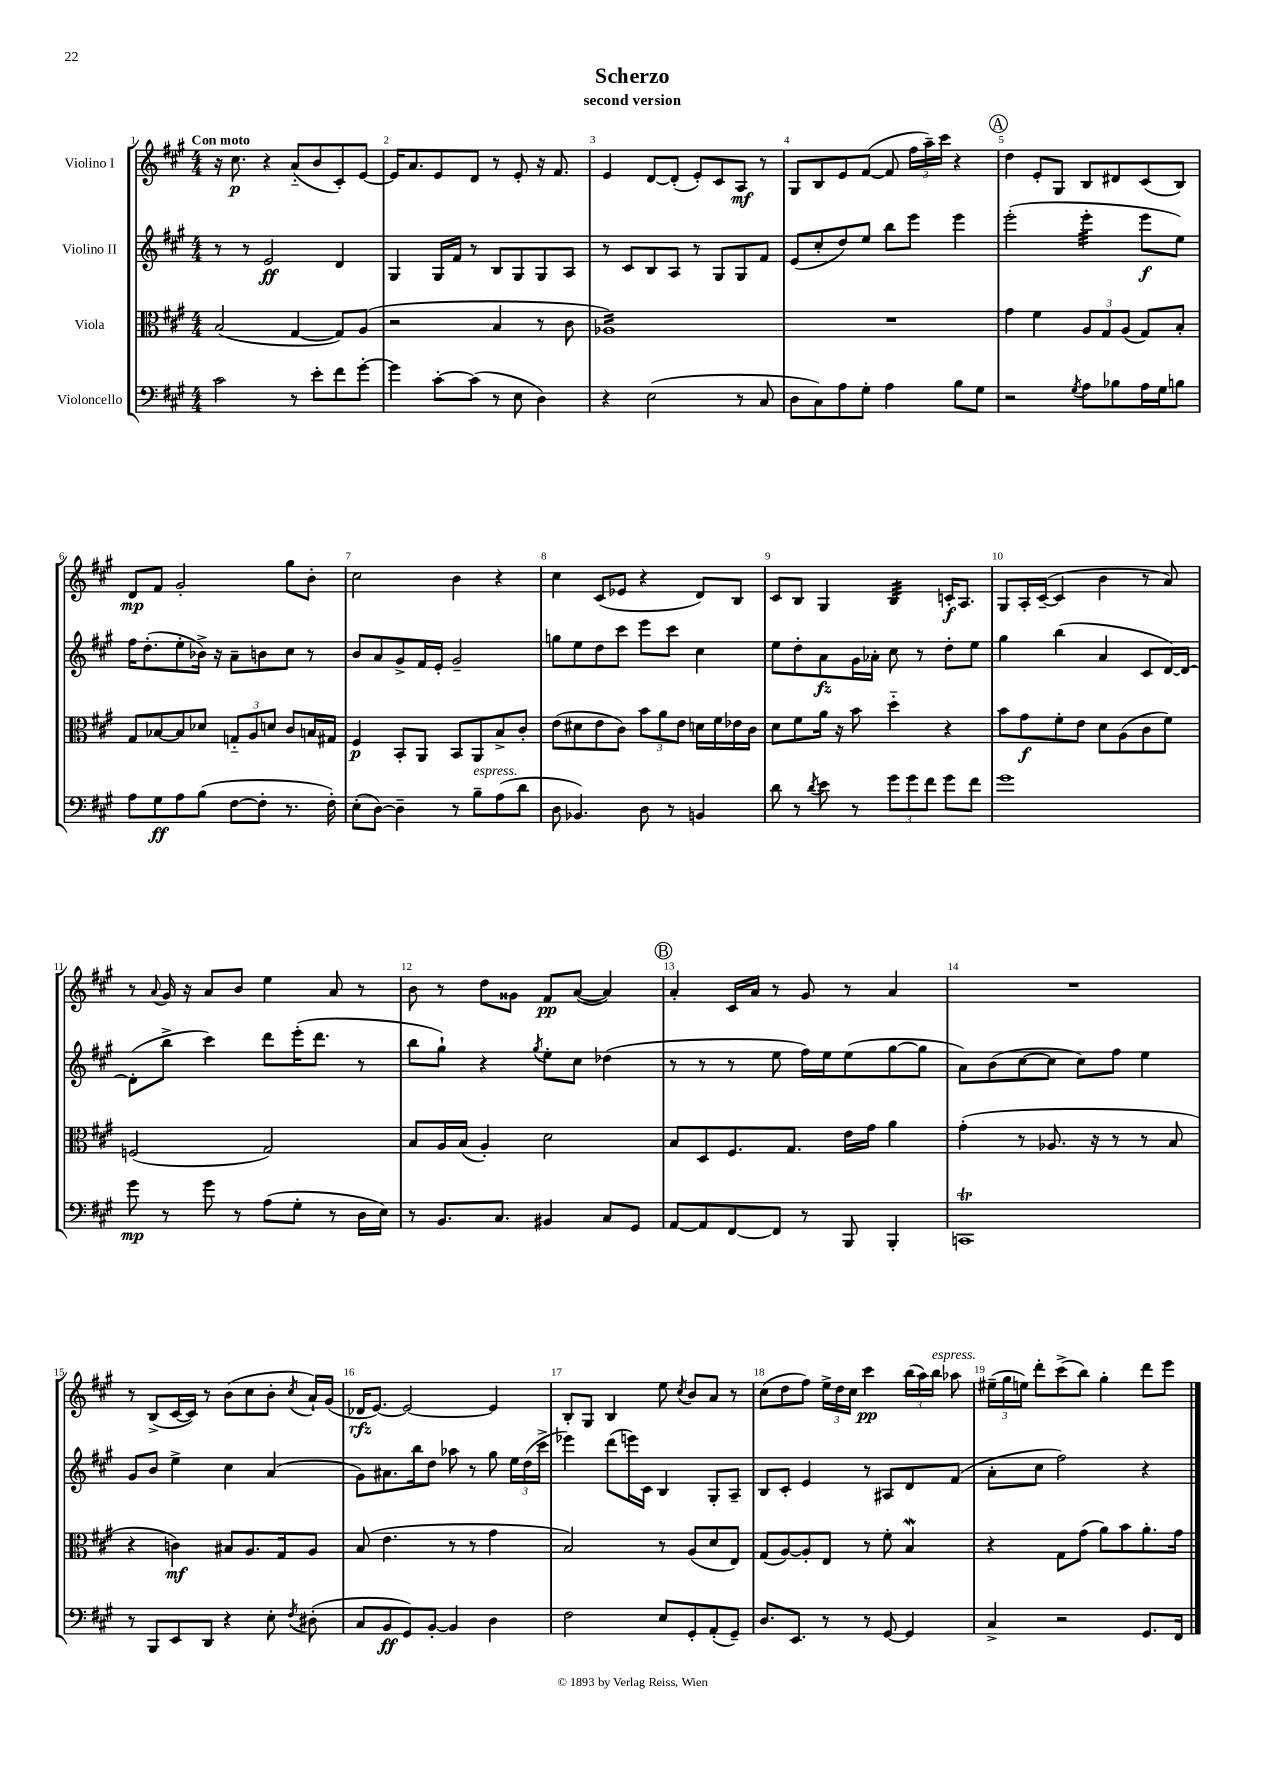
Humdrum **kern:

**kern	**kern	**kern	**kern
*staff4	*staff3	*staff2	*staff1
*clefF4	*clefC3	*clefG2	*clefG2
*k[f#c#g#]	*k[f#c#g#]	*k[f#c#g#]	*k[f#c#g#]
*M4/4	*M4/4	*M4/4	*M4/4
2c#	(2B	8r	16r
.	.	.	8.cc#
.	.	8r	.
.	.	2e	4r
8r	[4G#	.	(8a'~
8e'	.	.	8b
8f#	8G#])	4d	8c#')
[8g#'	(8A	.	[8e
=	=	=	=
4g#]	2r	4G#	16e]
.	.	.	8.a
[8c#'	.	16G#	8e
.	.	16f#	.
(8c#]	.	8r	8d
8r	4B	8B	8r
8E	.	8G#	8e'
4D)	8r	8G#	16r
.	.	.	8.f#
.	8c#	8A	.
=	=	=	=
4r	1A-)	8r	4e
.	.	8c#	.
(2E	.	8B	[8d
.	.	8A	(8d']
.	.	8r	8e')
.	.	8G#	8c#
8r	.	8G#	8A
8C#	.	8f#	8r
=	=	=	=
8D	1r	(8e	8G#
8C#)	.	8cc#'	8B
8A	.	8dd)	8e
8G#'	.	8ee	([8f#
4A	.	8bb	8f#]
.	.	8eee	24ff#
.	.	.	24aa~)
.	.	.	24ccc#
8B	.	4eee	4r
8G#	.	.	.
=	=	=	=
2r	4g#	(2eee'	4dd
.	4f#	.	8e'
.	.	.	8G#
8qG#	.	.	.
8A	12A	4eee'	8B
.	12G#	.	.
8B-	.	.	8d#
.	(12A	.	.
16A	8G#)	8eee	(8c#
16G#	.	.	.
8B	8B'	8ee)	8B)
=	=	=	=
8A	8G#	16ff#	8d
.	.	(8.dd'	.
8G#	[8B-	.	8f#
8A	8B-]	8ee'	2g#'
(8B	8d-	16b-^)	.
.	.	16r	.
[8F#	12G'~	8a~	.
.	12A	.	.
8F#']	.	8b	.
.	12d	.	.
8.r	8c#	8cc#	8gg#
.	16B	8r	8b'
16F#')	16G#	.	.
=	=	=	=
(8E'	4F#	8b	2cc#
[8D)	.	8a	.
4D~]	8BB'	8g#^	.
.	8AA	16f#	.
.	.	16e'	.
8r	8BB	2g#~	4b
8B~	8AA	.	.
(8A	8B^	.	4r
8d	8c#'	.	.
=	=	=	=
8D	(8e	8gg	4cc#
4.BB-)	8d#	8ee	.
.	8e	8dd	(8c#
.	8c#)	8ccc#	8e-
8D	12b	8eee	4r
.	12a	.	.
8r	.	8ccc#	.
.	12e	.	.
4BB	16d	4cc#	8d)
.	16f#	.	.
.	16e-	.	8B
.	16c#	.	.
=	=	=	=
8d	8d	8ee	8c#
8r	8f#	8dd'	8B
8qd	.	.	.
8e	16a	8a	4G#
.	16r	.	.
8r	8b	16g#	.
.	.	16a-'	.
12g#	4dd'~	8cc#	4B
12g#	.	.	.
.	.	8r	.
12f#	.	.	.
8g#	4r	8dd'	16c'
.	.	.	8.A
8f#	.	8ee	.
=	=	=	=
1g#	8b	4gg#	8G#
.	8g#	.	16A'
.	.	.	([16c#~
.	8f#'	(4bb	4c#]
.	8e	.	.
.	8d	4a	4b
.	(8A	.	.
.	8c#	8c#	8r
.	8f#)	[16d)	8a)
.	.	16d_	.
=	=	=	=
8g#	(2F	(8d']	8r
.	.	.	8qqa
8r	.	8bb^	16g#
.	.	.	16r
8g#	.	4ccc#)	8a
8r	.	.	8b
(8A	2G#)	8ddd	4ee
8G#'	.	(16eee'	.
.	.	8.ddd	.
8r	.	.	8a
16D	.	8r	8r
16E)	.	.	.
=	=	=	=
8r	8B	8bb	8b
8.BB	16A	8gg#`)	8r
.	(16B	.	.
.	4A')	4r	8dd
8.C#	.	.	.
.	.	.	8g##
.	.	8qgg#	.
4BB#	2d	8ee'	8f#
.	.	8cc#	([8a
8C#	.	(4dd-	4a])
8GG#	.	.	.
=	=	=	=
[8AA	8B	8r	4a'
8AA]	8D	8r	.
[8FF#	8.F#	8r	16c#
.	.	.	16a
8FF#]	.	8ee	8r
.	8.G#	.	.
8r	.	16ff#)	8g#
.	.	16ee	.
8BBB	16e	(8ee	8r
.	16g#	.	.
4BBB'	4a	[8gg#	4a
.	.	8gg#]	.
=	=	=	=
1CC	(4g#'	8a)	1r
.	.	(8b	.
.	8r	[8cc#	.
.	8.A-	8cc#]	.
.	.	8cc#)	.
.	16r	.	.
.	8r	8ff#	.
.	8r	4ee	.
.	8B	.	.
=	=	=	=
8r	4r	8g#	8r
8BBB	.	8b	(8B^
8EE	4c)	4ee^	[16c#
.	.	.	16c#])
8DD	.	.	8r
4r	8B#	4cc#	(8b
.	8.A	.	8cc#
8E'	.	(4a	8b'
.	16G#	.	.
8qF#	.	.	8qcc#
(8D#'	8A	.	16a`)
.	.	.	(16g#
=	=	=	=
8C#	(8B	8g#)	16d-
.	.	.	[8.e)
8BB	4.e	8.a#	.
8GG#)	.	.	2e_
.	.	16bb	.
[8BB'	.	8dd	.
4BB]	8r	8aa-	.
.	8r	8r	.
4D	4g#	8gg#	4e]
.	.	24ee	.
.	.	(24dd	.
.	.	24ccc#^	.
=	=	=	=
2F#	2B)	4eee-)	8B'
.	.	.	8G#
.	.	(8ddd	4B
.	.	16eee)	.
.	.	16c#	.
8E	8r	4B	8ee
.	.	.	8qcc#
8GG#'	(8A	.	8b
(8AA'	8d	8G#'	8a
8GG#~)	8E)	8A~	8r
=	=	=	=
8.D	(8G#	8B	(8cc#
.	[8A)	8c#'	8dd
8.EE	.	.	.
.	8A']	4e	8ff#)
8r	8E	.	24ee^
.	.	.	24dd
.	.	.	24cc#
8r	8r	8r	4ccc#
[8GG#	8f#'	8A#	.
4GG#]	4B	8d	(24bb
.	.	.	24aa)
.	.	.	24bb
.	.	(8f#	8aa-
=	=	=	=
4C#^	4r	8a'	(24ee#~
.	.	.	24gg#
.	.	.	24ee)
.	.	8cc#	8ddd'
2r	8G#	2ff#)	(8ccc#^
.	(8g#	.	8bb)
.	8a)	.	4gg#'
.	8b	.	.
8.GG#	8.a'	4r	8ddd
.	.	.	8eee
16FF#	16g#	.	.
==	==	==	==
*-	*-	*-	*-
